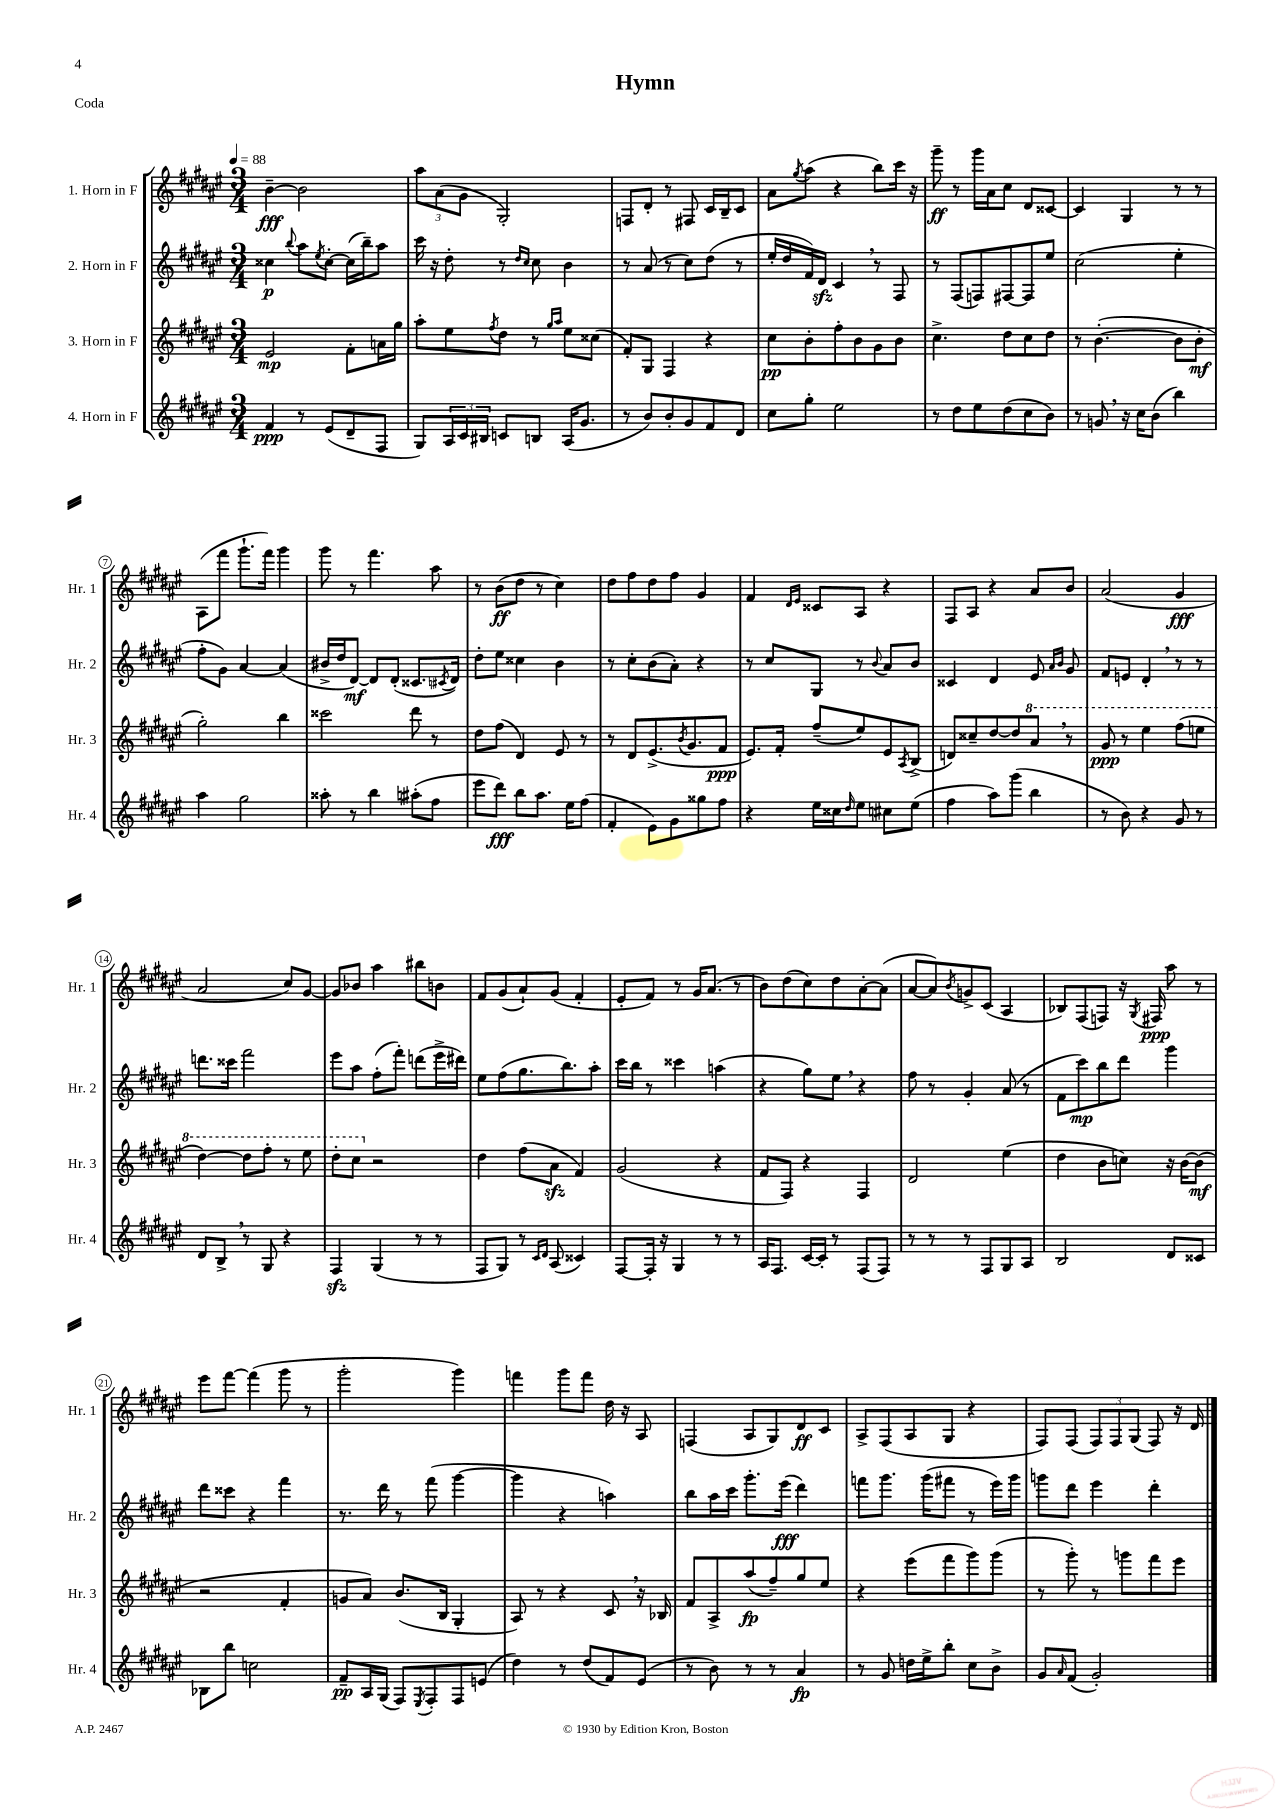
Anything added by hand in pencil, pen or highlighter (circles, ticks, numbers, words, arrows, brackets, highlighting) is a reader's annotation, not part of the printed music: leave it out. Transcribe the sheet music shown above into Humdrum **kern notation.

**kern	**kern	**kern	**kern
*staff4	*staff3	*staff2	*staff1
*clefG2	*clefG2	*clefG2	*clefG2
*k[f#c#g#d#a#e#]	*k[f#c#g#d#a#e#]	*k[f#c#g#d#a#e#]	*k[f#c#g#d#a#e#]
*M3/4	*M3/4	*M3/4	*M3/4
*MM88	*MM88	*MM88	*MM88
4f#	2e#	4cc##	[4b~
.	.	8qqbb	.
8r	.	8aa#	2b]
.	.	8qee#	.
(8e#	.	[8cc##'	.
8d#~	8f#'	(16cc##]	.
.	.	16bb~)	.
8F#	16a	8aa#	.
.	16gg#	.	.
=	=	=	=
8G#)	8aa#'	16ccc#	12aa#
.	.	16r	.
.	.	.	(12a#
24A#	8ee#	8dd#'	.
24c#	.	.	12g#
24B#	.	.	.
.	8qff#	.	.
8c	8dd#	8r	2G#')
.	.	16qqdd#	.
.	.	16qqcc#	.
8B	8r	8cc#	.
.	16qqgg#	.	.
.	16qqaa#	.	.
(16A#	8ee#	4b	.
8.g#	.	.	.
.	(8cc##	.	.
=	=	=	=
8r	8f#')	8r	8F
8b)	8G#	(8a#	8d#'
8b'	4F#	8r	8r
8g#	.	8cc#)	8F#
8f#	4r	(8dd#	16c#
.	.	.	16B~
8d#	.	8r	8c#
=	=	=	=
8cc#	8cc#	16ee#'	8a#
.	.	16dd#	.
.	.	.	8qgg#
8gg#'	8b'	16f#)	(8aa#
.	.	16d#	.
2ee#	8ff#'	4c#	4r
.	8b	.	.
.	8g#	8r	8bb)
.	8b	8F#	16ccc#
.	.	.	16r
=	=	=	=
8r	4.cc#^	8r	8ggg#~
8dd#	.	(8F#	8r
8ee#	.	8F)	16ggg#
.	.	.	16a#
(8dd#	8dd#	[8F#	8cc#
8cc#	8cc#	8F#]	8d#
8b)	8dd#	8ee#	[8c##
=	=	=	=
8r	8r	(2cc#	4c##]
8g	([4.b'	.	.
16r	.	.	4G#
16cc#	.	.	.
(8b	.	.	.
4bb)	8b]	4ee#'	8r
.	8b'	.	8r
=	=	=	=
4aa#	2gg#')	8ff#'	(8A#
.	.	8g#)	8fff#
2gg#	.	[4a#	8.ggg#`
.	.	.	16fff#)
.	4bb	(4a#]	4ggg#
=	=	=	=
8aa##'	2ccc##	16b#^	8ggg#
.	.	16dd#	.
8r	.	[8d#)	8r
4bb	.	8d#]	4.fff#
.	.	(8d#'	.
(8aa#'	8ddd#	8.c##	.
8ff#	8r	.	8aa#
.	.	8qc#	.
.	.	16d#)	.
=	=	=	=
8eee#	8dd#	8dd#'	8r
8ddd#)	(8ff#	8ee#	(8b
8bb	4d#)	4cc##	8dd#
8.aa#	.	.	8r
.	8e#	4b	4cc#)
16ee#	.	.	.
(8ff#	8r	.	.
=	=	=	=
4f#'	8r	8r	8dd#
.	8d#	8cc#'	8ff#
8e#)	(8.e#^	(8b	8dd#
8g#	.	8a#')	8ff#
.	8qb	.	.
.	8.g#	.	.
8gg##	.	4r	4g#
8ff#	8f#	.	.
=	=	=	=
4r	8.e#)	8r	4f#
.	.	8cc#	.
.	16f#'	.	.
.	.	.	16qqd#
.	.	.	16qqe#
16ee#	(8ff#~	8G#	8c##
16cc##	.	.	.
16qqdd#	.	.	.
8ee#	8ee#)	8r	8A#
.	.	8qqb	.
8cc#	8e#	8a#	4r
.	8qA#	.	.
(8ee#	(8B^	8b	.
=	=	=	=
4ff#	8d)	4c##	8F#
.	8cc##~	.	8A#
8aa#)	[8dd#	4d#	4r
(8ggg#	8dd#]	.	.
4bb	8aa#	8e#	8a#
.	.	16qqa#	.
.	.	16qqb	.
.	8r	8g#	8b
=	=	=	=
8r	8gg#	8f#	(2a#
8b)	8r	8e	.
4r	4eee#	4d#'	.
8g#	(8fff#	8r	4g#
8r	8eee	8r	.
=	=	=	=
8d#	[4ddd#)	8.ddd	2a#
8B^	.	.	.
.	.	16ccc##	.
8r	8ddd#]	2fff#	.
8G#	8fff#'	.	.
4r	8r	.	8cc#)
.	8eee#	.	[8g#
=	=	=	=
4F#	8ddd#'	8eee#	8g#]
.	8ccc#	8aa#	8b-
(4G#	2r	(8ff#'	4aa#
.	.	8fff#')	.
8r	.	(8ddd	8bb#
8r	.	16eee#^	8b
.	.	16ddd#)	.
=	=	=	=
8F#	4dd#	8ee#	8f#
8G#)	.	(8ff#	(8g#
8r	(8ff#	8.gg#	8a#`)
16qqc#	.	.	.
16qqd#	.	.	.
(8A#	8a#	.	(8g#
.	.	8.bb)	.
4c##)	4f#)	.	4f#'
.	.	8aa#'	.
=	=	=	=
[8F#	(2g#	16ccc#	8e#'
.	.	16bb	.
16F#']	.	8r	8f#)
16r	.	.	.
4G#	.	4ccc##	8r
.	.	.	16g#
.	.	.	(8.a#
8r	4r	(4aa	.
8r	.	.	8r
=	=	=	=
16A#	8f#	4r	8b)
8.F#	.	.	.
.	8F#)	.	(8dd#
[16c#	4r	8gg#)	8cc#)
16c#']	.	.	.
8r	.	8ee#	8dd#
(8F#	4F#	4r	[8a#'
8F#)	.	.	(8a#]
=	=	=	=
8r	2d#	8ff#	[8a#
8r	.	8r	8a#])
.	.	.	8qb
8r	.	4g#'	8g^
8F#	.	.	(8c#
8G#	(4ee#	(8a#	4A#
8A#	.	8r	.
=	=	=	=
2B	4dd#	8f#	8B-)
.	.	8ccc#)	(8F#
.	8b	8bb	8F)
.	8cc)	8ddd#	16r
.	.	.	8qG#
.	.	.	16F#
8d#	16r	4ggg#	8aa#
.	[16b	.	.
8c##	(8b]	.	8r
=	=	=	=
8B-	2r	8ddd#	8eee#
8bb	.	8ccc##	[8fff#
2cc	.	4r	(4fff#]
.	4f#'	4fff#	8ggg#
.	.	.	8r
=	=	=	=
8f#~	8g	8.r	2ggg#'
16A#	8a#)	.	.
(16G#	.	16ddd#	.
8F#)	(8.b	8r	.
8qE#	.	.	.
8F#'	.	(8fff#	.
.	16B	.	.
8F#	4G#'	[4ggg#	4ggg#)
(8e	.	.	.
=	=	=	=
4dd#)	8A#)	4ggg#]	4fff
.	8r	.	.
8r	4r	4r	8ggg#
(8dd#	.	.	8fff
8f#)	8c#	4aa)	16dd#
.	.	.	16r
(8e#	16r	.	8A#
.	16B-	.	.
=	=	=	=
8r	8f#	8bb	(4F
8b)	8A#^	16aa#	.
.	.	16ccc#	.
8r	(8aa#	8.ggg#'	8A#
8r	8ff#~)	.	8G#)
.	.	(16eee#	.
4a#	8gg#	4ddd#)	8d#
.	8ee#	.	8c#
=	=	=	=
8r	4r	8fff	8A#^
8g#	.	8.ggg#	(8F#
16dd	(8eee#	.	8A#
16ee#^	.	(16ggg#	.
8bb'	8fff#	8fff#	8G#
8cc#	8ggg#)	8r	4r
8b^	(8ggg#	16eee#)	.
.	.	16ggg#	.
=	=	=	=
8g#	8r	8ggg	8F#)
16qqa#	.	.	.
(8f#	8ggg#')	8ddd#	(8F#
2g#')	8r	4eee#	12F#)
.	.	.	12F#
.	8ggg	.	.
.	.	.	(12G#
.	8fff#	4ddd#'	8F#)
.	8eee#	.	16r
.	.	.	16d#
==	==	==	==
*-	*-	*-	*-
